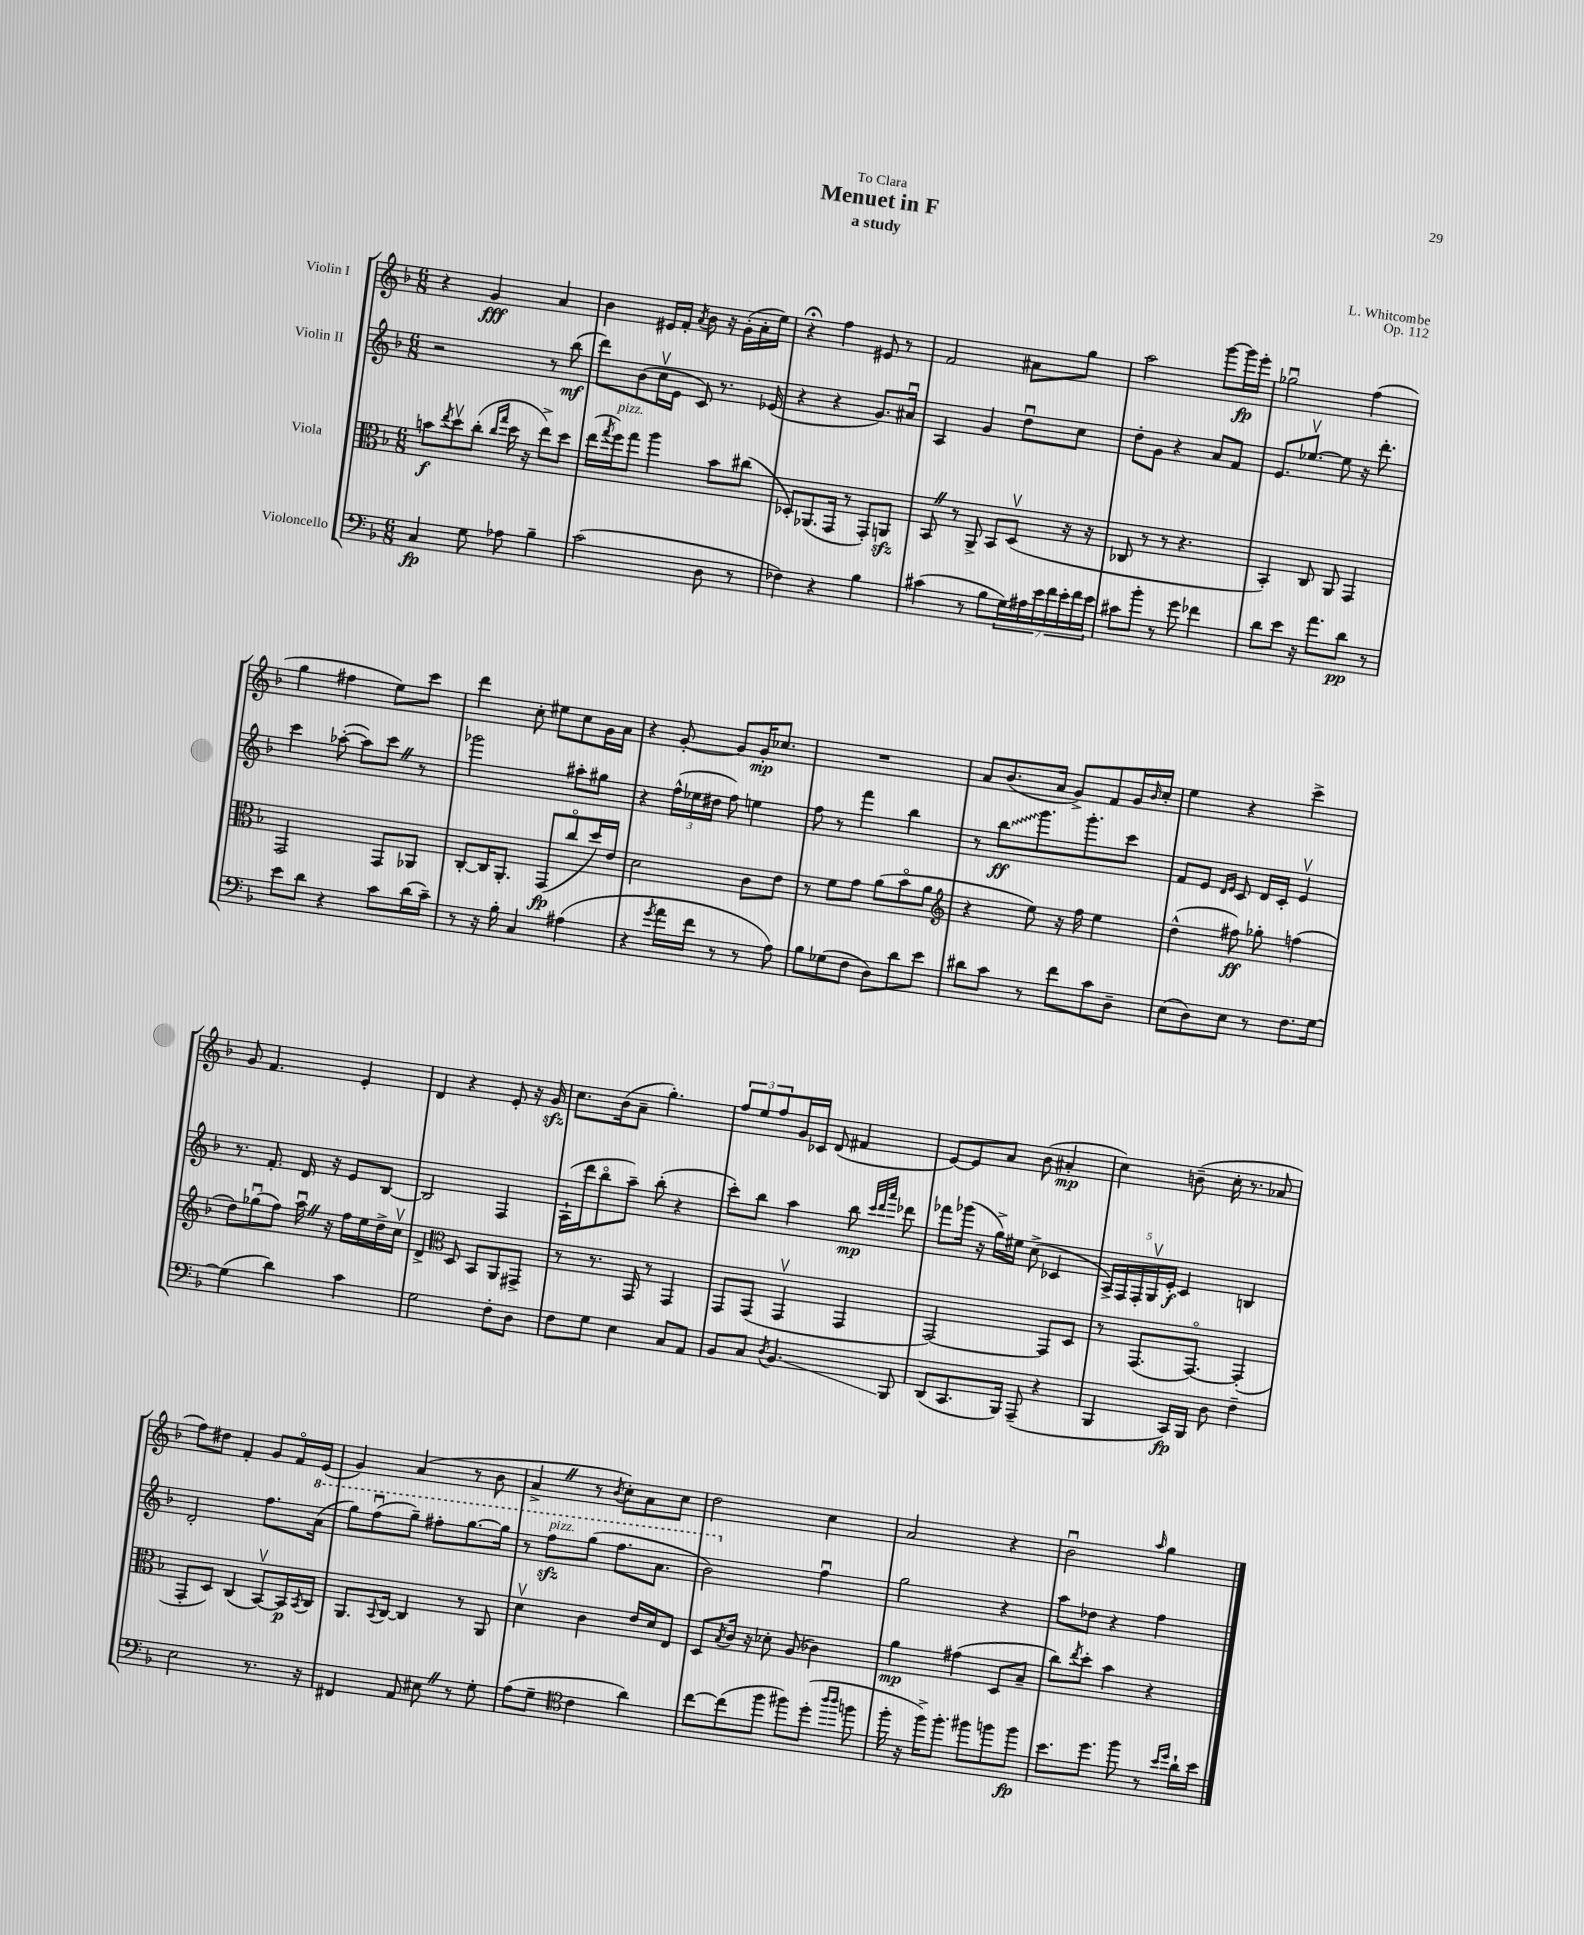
\header { title = "Menuet in F" composer = "L. Whitcombe" subtitle = "a study" dedication = "To Clara" opus = "Op. 112" }
<<
\new StaffGroup <<
\new Staff = "s0" \with { instrumentName = "Violin I" } {
    \clef treble \key f \major \numericTimeSignature \time 6/8
    r4 g'4\fff a'4 |
    bes'4 eis'16 f'16-. \acciaccatura { a'8 } bes'8 r16 g'16-.( a'16-. e''16) |
    r4\fermata f''4 eis'8 r8 |
    f'2 ais'8 g''8 |
    a''2 g'''8~ g'''16\fp e'''16-. |
    ges''2\downbow f''4( |
    g''4 fis''4 e''8) c'''8 |
    d'''4 c''8-. eis''8 c''8 g'16 a'16 |
    r4 g'8~-. g'8 g'16-.\mp ces''8. |
    R2. |
    a'8 bes'8.( a'16 g'8->) f'8 g'16 \grace { bes'16 } c''16-. |
    e''4 r4 c'''4-> |
    g'8 f'4. e'4-. |
    d'4 r4 e'8-. r16 g'16\sfz |
    c''8. bes'16( a'8-- g''4.-.) |
    \tuplet 3/2 { f''8 e''8 f''8 } g'16 ces'16 d'8( fis'4 |
    e'8~) e'8 a'8 bes'8( ais'4-.\mp |
    c''4) b'8--( c''16-. r8. aes'8 |
    f''8) dis''8 f'4-. g'8 f'16\flageolet e'16( |
    g'4) a'4( r8 bes'8 |
    a'4-> \once \override BreathingSign.text = \markup { \musicglyph "scripts.caesura.straight" } \breathe r8 \acciaccatura { bes'8 } c''8-.) a'8 c''8 |
    d''2 c''4 |
    a'2 r4 |
    bes'2\downbow \grace { a''16 } g''4 \bar "|." |
}
\new Staff = "s1" \with { instrumentName = "Violin II" } {
    \clef treble \key f \major \numericTimeSignature \time 6/8
    r2 r8 bes''8\mf( |
    d'''8) bes'8( c''16\upbow e'16 c'8) r8. ees'16( |
    r4 r4 g'8.) ais'16\downbow |
    a4 g'4 d''8\downbow c''8 |
    d''8-. g'8 r4 a'8 f'8 |
    e'8. ees''8.~\upbow ees''8 r16 d'''8.-. |
    c'''4 aes''8~-.( aes''8) c'''8 \once \override BreathingSign.text = \markup { \musicglyph "scripts.caesura.straight" } \breathe r8 |
    ges'''2 ais''8-. gis''8 |
    r4 \tuplet 3/2 { f''16-^( ees''16 dis''16 } f''8) e''4 |
    f''8 r8 f'''4 bes''4 |
    r8 \once \override Glissando.style = #'zigzag bes''8\glissando\ff g'''8. g'''8.-. c'''8 |
    f'8 e'8 \grace { d'16 e'16 } c'8 d'16 c'16-. e'4\upbow |
    r8. f'8.-. d'16 r16 e'8 bes8~ |
    bes2 f4 |
    a16-!( d'''16 bes''8\flageolet a''8--) bes''8-.( r4 |
    c'''8-.) bes''8 a''4 bes''8\mp \grace { c'''32 d'''32 a'''32 } des'''8 |
    fes'''8 ges'''16( r16 g''16->) eis''16 c''8->( ces'4 |
    \tuplet 5/4 { a16->) f16 f16-. g16\upbow e'16-.\f } c'4 b4 |
    d'2-. f''8. \ottava #1 a''16( |
    g'''8) f'''8\downbow( g'''8--) fis'''8-. g'''8.~ g'''16 |
    r8 f'''8\sfz^\markup { \italic "pizz." } g'''8( f'''8. a''8. |
    bes''2) \ottava #0 f''4\downbow |
    g''2 r4 |
    a''8 des''8 r4 f''4 \bar "|." |
}
\new Staff = "s2" \with { instrumentName = "Viola" } {
    \clef alto \key f \major \numericTimeSignature \time 6/8
    b'8\f \acciaccatura { e''8 } d''8\upbow c''8-.( \grace { c''16 g''16 } d''16 r16 e''8->) d''8 |
    e''16( \acciaccatura { g''8 } f''16^\markup { \italic "pizz." }) g''8 a''4 bes'8 cis''8( |
    des8-.) aes,8.( g,16 r8 g,8-.) a,8\sfz |
    bes,8 \once \override BreathingSign.text = \markup { \musicglyph "scripts.caesura.straight" } \breathe r8 a,8-> bes,8 d8\upbow( r16 r16 |
    ces8 r8 r8 r4. |
    bes,4-.) c8 a,8 g,4 |
    g,2 g,8 aes,8 |
    c8~-. c16 a,8.-. g,8\fp( c''8\flageolet d''16) e'16 |
    d'2 c'8 e'8 |
    r8 f'8 g'8 a'8( bes'8\flageolet a'8 |
    \clef treble r4 e''8) r16 f''16 e''4 |
    d''4-^( fis''8\ff) ges''8-. f''4( |
    d''8) ges''8\downbow( f''8) a''16\downbow \once \override BreathingSign.text = \markup { \musicglyph "scripts.caesura.straight" } \breathe r16 f''16 e''16 d''16-> c''16\upbow |
    d'4-> \clef alto d8 bes,8 a,8 gis,8-> |
    r8 r8. g,16 r8 g,4 |
    g,8 g,8( g,4\upbow g,4 |
    g,2~) g,8 d8 |
    r8 g,8.( g,8.~\flageolet) g,4-.( |
    g,8-. d8) c4( bes,8~\upbow) bes,16\p \acciaccatura { bes,8 } c16 |
    a,8. \appoggiatura { bes,8 } c16~ c4 r8 a,8 |
    d'4\upbow c'4 e'16 d'16 e8 |
    d8 \acciaccatura { bes8 } c'16 r16 des'8-. a8( ces'4) |
    a'4\mp gis'4( d8 bes8-- |
    c''8) \acciaccatura { e''8 } d''8-. bes'4 r4 \bar "|." |
}
\new Staff = "s3" \with { instrumentName = "Violoncello" } {
    \clef bass \key f \major \numericTimeSignature \time 6/8
    c4\fp g8 aes8 bes4-- |
    c'2( d8 r8 |
    fes4) r4 bes4 |
    cis'4( r8 bes8 \tuplet 7/4 { g16) ais16 e'16 f'16 e'16-. f'16 e'16 } |
    cis'8 bes'8-. r8 g'8 fes'4 |
    d'8 e'8 r16 a'8. d'8\pp r8 |
    e'8 d'8 r4 c'8 d'16( c'16--) |
    r8 r16 bes16-. c4 ais4( |
    r4 \acciaccatura { g'8 } a'16 f'16 r8 r8 a8) |
    bes8 ges8( f8 d8) d'8 e'8 |
    dis'8 c'8 r8 f'8 c'8 d8-- |
    e8( d8) e8 r8 f8. g16~ |
    g4( d'4) c'4 |
    g2 f8-. d8 |
    f8 g8 e4 c8 a,8 |
    bes,8 c8 \acciaccatura { d8 } bes,4.\glissando bes,,8 |
    d,8( c,8. bes,,16) a,,8--( r4 |
    bes,,4 c,16\fp) bes,,16 d8 f4-- |
    e2 r8. r16 |
    fis,4 a,8 eis8 \once \override BreathingSign.text = \markup { \musicglyph "scripts.caesura.straight" } \breathe r8 g8-. |
    a8( g8-- \clef tenor c'4 a'4) |
    c''8~ c''8( f''8 fis''8) d''8-.( \grace { a''16 a''16 } f''8 |
    f''16-. r16 f''16->) f''8.-. fis''8 f''8 f''8\fp |
    bes'8. d''8. f''8 r8 \grace { bes'16 d''16 } a'16-! bes'16 \bar "|." |
}
>>
>>
\layout { \context { \Score \remove "Bar_number_engraver" } }
